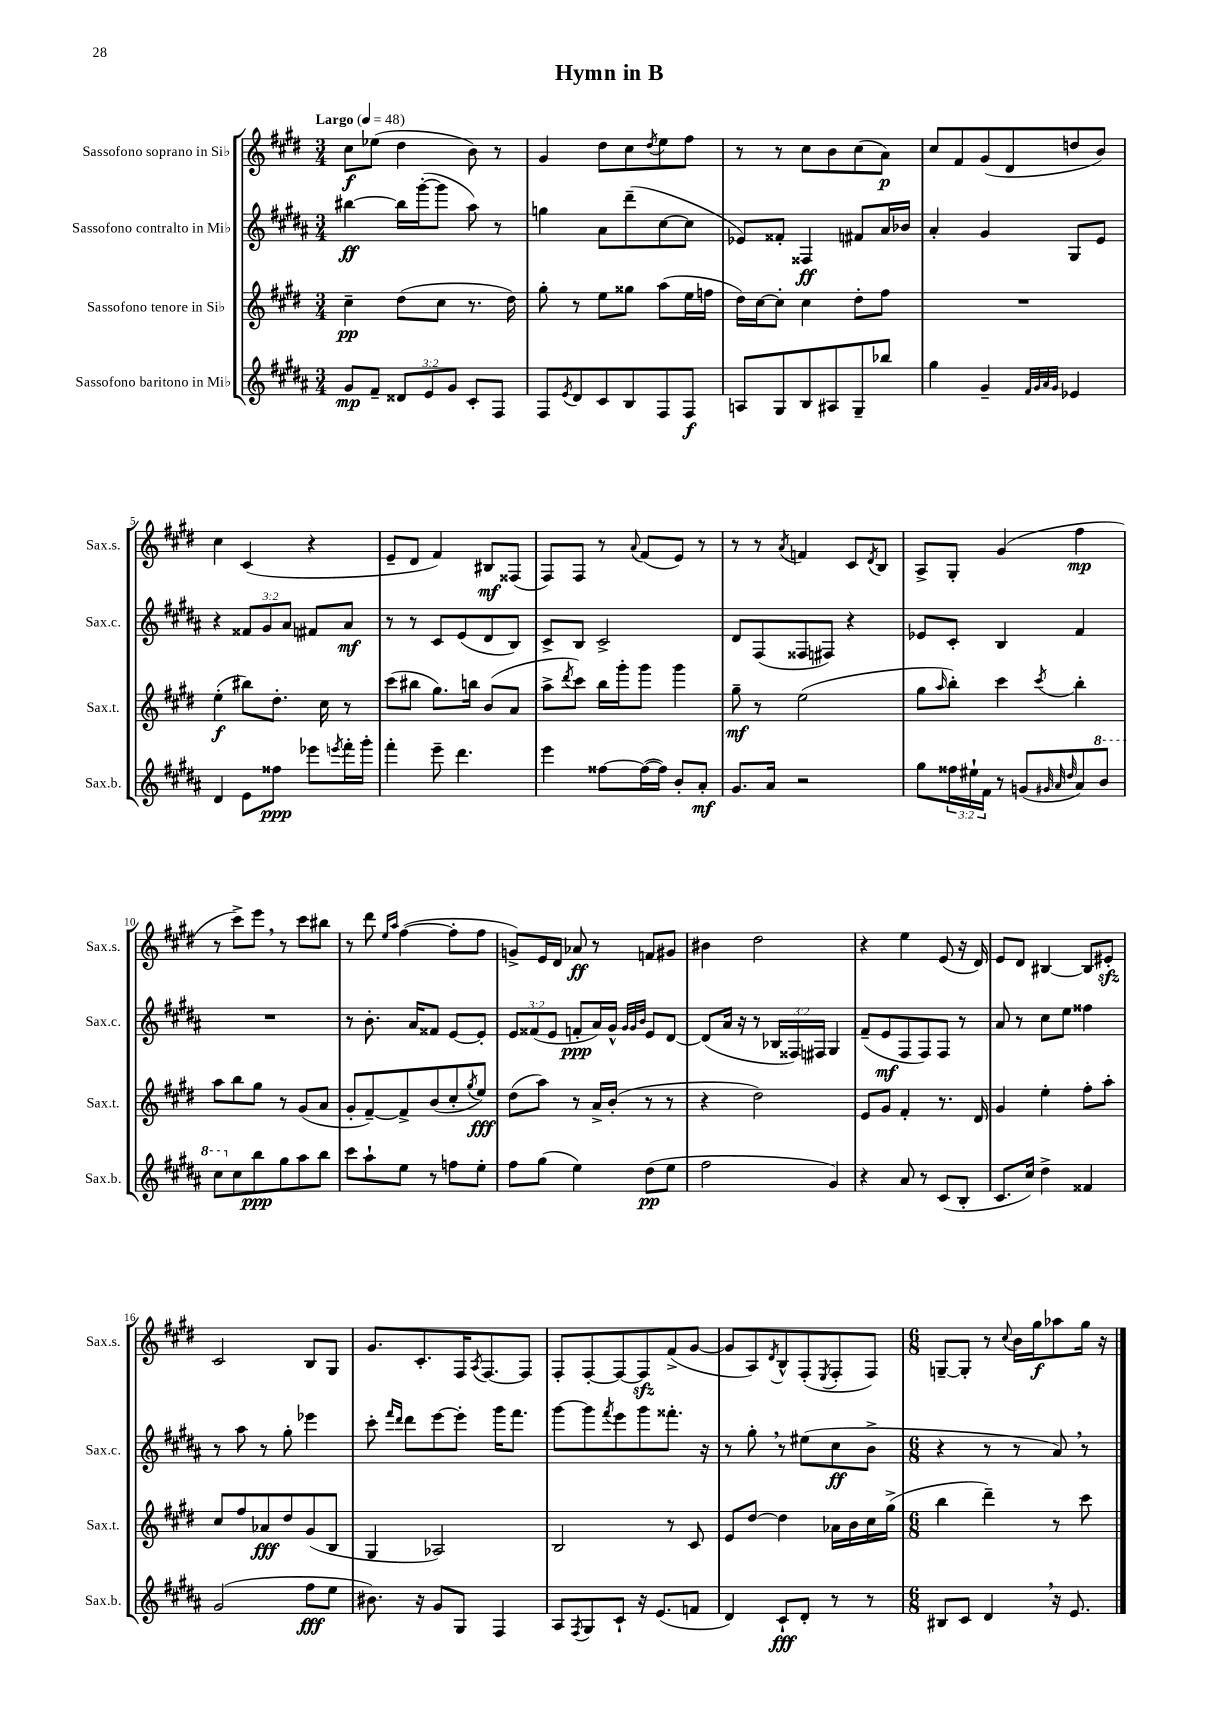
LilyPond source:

\header { title = "Hymn in B" }
<<
\new StaffGroup <<
\new Staff = "s0" \with { instrumentName = "Sassofono soprano in Sib" shortInstrumentName = "Sax.s." } {
    \clef treble \key e \major \numericTimeSignature \time 3/4 \tempo "Largo" 4 = 48
    cis''8\f ees''8( dis''4 b'8) r8 |
    gis'4 dis''8 cis''8 \acciaccatura { dis''8 } e''8 fis''8 |
    r8 r8 cis''8 b'8 cis''8( a'8\p) |
    cis''8 fis'8 gis'8( dis'8 d''8 b'8) |
    cis''4 cis'4( r4 |
    e'8-- dis'8 fis'4) bis8\mf fisis8( |
    fis8) fis8 r8 \appoggiatura { a'8 } fis'8( e'8) r8 |
    r8 r8 \acciaccatura { a'8 } f'4 cis'8 \acciaccatura { dis'8 } b8 |
    a8-> gis8-. gis'4( fis''4\mp |
    r8 cis'''8->) e'''8 \breathe r8 cis'''8 bis''8 |
    r8 dis'''8 \grace { e''16 a''16 } fis''4~( fis''8-. fis''8 |
    g'8->) e'16 dis'16 aes'8\ff r8 f'8 gis'8 |
    bis'4 dis''2 |
    r4 e''4 e'8( r16 dis'16) |
    e'8 dis'8 bis4~ bis8 eis'8-.\sfz |
    cis'2 b8 gis8 |
    gis'8. cis'8.-. fis16 \acciaccatura { a8 } fis8.~ fis8 |
    fis8-. fis8~-. fis8~ fis8\sfz fis'8->( gis'8~ |
    gis'8 a8) \acciaccatura { dis'8 } b8-^ fis8-.( \acciaccatura { e8 } fis8-. fis8) |
    \numericTimeSignature \time 6/8 g8~-- g8-. r8 \appoggiatura { cis''8 } b'16 gis''16\f aes''8 gis''16 r16 \bar "|." |
}
\new Staff = "s1" \with { instrumentName = "Sassofono contralto in Mib" shortInstrumentName = "Sax.c." } {
    \clef treble \key b \major \numericTimeSignature \time 3/4 \override Staff.TupletNumber.text = #tuplet-number::calc-fraction-text
    bis''4~\ff bis''16 gis'''16~-.( gis'''8 ais''8) r8 |
    g''4 ais'8 dis'''8--( cis''8~ cis''8 |
    ees'8) fisis'8-. fisis4\ff fis'8 ais'16 bes'16 |
    ais'4-. gis'4 gis8 e'8 |
    r4 \tuplet 3/2 { fisis'8 gis'8 ais'8 } fis'8 ais'8\mf |
    r8 r8 cis'8 e'8( dis'8 b8) |
    cis'8-> b8 cis'2-> |
    dis'8 fis8( fisis8 fis8) r4 |
    ees'8 cis'8-. b4 fis'4 |
    R2. |
    r8 b'8.-. ais'16 fisis'8 e'8~ e'8-. |
    \tuplet 3/2 { e'8 fisis'8( e'8 } f'8-.\ppp ais'16) gis'16-^ \grace { gis'32 gis'32 b'32 } e'8 dis'8~ |
    dis'8( ais'16 r16 r8 \tuplet 3/2 { bes16 fisis16) fis16 } gis4 |
    fis'8--( e'8\mf fis8 fis8) fis8 r8 |
    ais'8 r8 cis''8 e''8 fisis''4 |
    r8 ais''8 r8 gis''8-. ees'''4 |
    cis'''8-. \grace { fis'''16 dis'''16 } dis'''8 e'''8~ e'''8-. gis'''16 fis'''8. |
    gis'''8~ gis'''8 \acciaccatura { fis'''8 } e'''8 gis'''8 fisis'''8.-. r16 |
    r8 gis''8-. \breathe r8 eis''8( cis''8\ff b'8-> |
    \numericTimeSignature \time 6/8 r4 r8 r8 ais'8) \breathe r8 \bar "|." |
}
\new Staff = "s2" \with { instrumentName = "Sassofono tenore in Sib" shortInstrumentName = "Sax.t." } {
    \clef treble \key e \major \numericTimeSignature \time 3/4
    cis''4--\pp dis''8( cis''8 r8. dis''16) |
    gis''8-. r8 e''8 gisis''8 a''8( e''16 f''16 |
    dis''16) cis''16~ cis''8-. cis''4 dis''8-. fis''8 |
    R2. |
    e''4-.\f( bis''8) dis''8.-. cis''16 r8 |
    cis'''8( bis''8 gis''8.) b''16 b'8( a'8 |
    a''8-> \acciaccatura { dis'''8 } cis'''8) b''16 gis'''16-. gis'''8 gis'''4 |
    gis''8--\mf r8 e''2( |
    gis''8 \grace { a''16 } b''8-.) cis'''4 \acciaccatura { cis'''8 } b''4-. |
    a''8 b''8 gis''8 r8 gis'8( a'8 |
    gis'8-. fis'8~--) fis'8-> b'8( cis''8-. \acciaccatura { gis''8 } e''8\fff) |
    dis''8( a''8) r8 a'16-> b'16-.( r8 r8 |
    r4 dis''2) |
    e'8 gis'8 fis'4-. r8. dis'16 |
    gis'4 e''4-. fis''8-. a''8-. |
    cis''8 fis''8 aes'8\fff dis''8 gis'8( b8 |
    gis4 aes2) |
    b2 r8 cis'8 |
    e'8 dis''8~ dis''4 aes'16 b'16 cis''16 gis''16->( |
    \numericTimeSignature \time 6/8 b''4 dis'''4--) r8 cis'''8 \bar "|." |
}
\new Staff = "s3" \with { instrumentName = "Sassofono baritono in Mib" shortInstrumentName = "Sax.b." } {
    \clef treble \key b \major \numericTimeSignature \time 3/4 \override Staff.TupletNumber.text = #tuplet-number::calc-fraction-text
    gis'8\mp fis'8-- \tuplet 3/2 { disis'8 e'8 gis'8 } cis'8-. fis8 |
    fis8 \acciaccatura { e'8 } dis'8 cis'8 b8 fis8 fis8\f |
    a8 gis8 b8 ais8 gis8-- bes''8 |
    gis''4 gis'4-- \grace { fis'32 gis'32 ais'32 gis'32 } ees'4 |
    dis'4 e'8 fisis''8\ppp ees'''8 \acciaccatura { e'''8 } fis'''16-. gis'''16-. |
    fis'''4-. e'''8-- dis'''4. |
    e'''4 fisis''8~ fisis''16~( fisis''16) b'8-. ais'8-.\mf |
    gis'8. ais'16 r2 |
    gis''8 \tuplet 3/2 { fisis''16 eis''16-! fis'16 } r8 g'8( \grace { gis'32 ais'32 dis''32 } ais'8) \ottava #1 b''8 |
    cis'''8 \ottava #0 cis''8 b''8\ppp gis''8 ais''8 b''8 |
    cis'''8 ais''8-! e''8 r8 f''8 e''8-. |
    fis''8 gis''8( e''4) dis''8\pp( e''8 |
    fis''2 gis'4) |
    r4 ais'8 r8 cis'8( b8-. |
    cis'8. cis''16) dis''4-> fisis'4 |
    gis'2( fis''8\fff e''8 |
    bis'8.) r16 gis'8 gis8 fis4 |
    ais8 \acciaccatura { fis8 } gis8 cis'8-! r16 e'8.( f'8 |
    dis'4) cis'8-!\fff dis'8-. r8 r8 |
    \numericTimeSignature \time 6/8 bis8 cis'8 dis'4 \breathe r16 e'8. \bar "|." |
}
>>
>>
